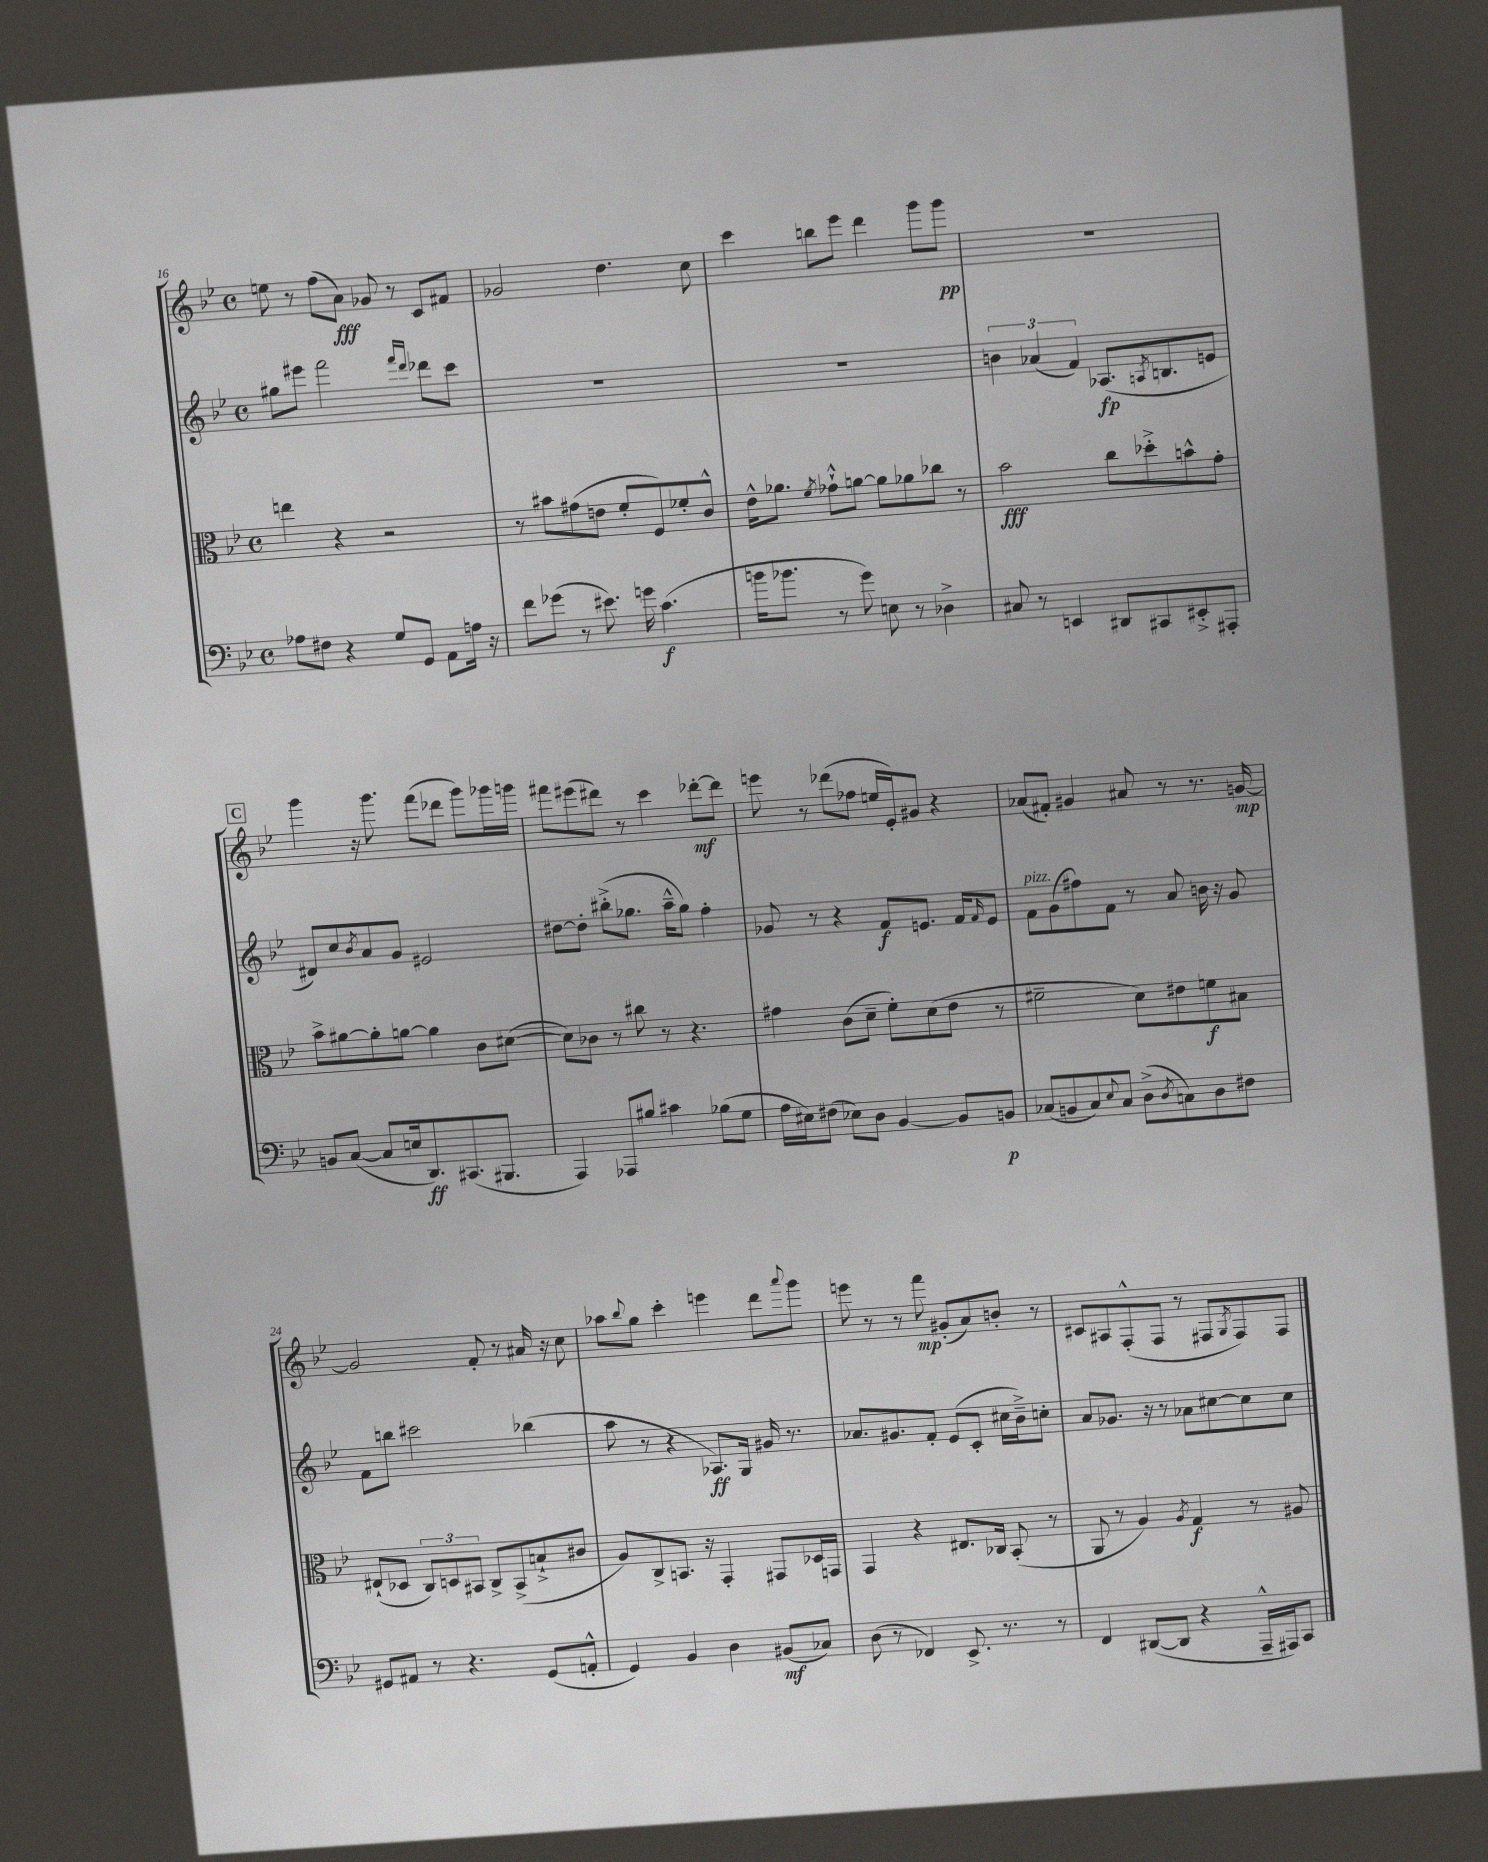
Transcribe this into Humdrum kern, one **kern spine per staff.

**kern	**dynam	**kern	**dynam	**kern	**dynam	**kern	**dynam
*part4	*part4	*part3	*part3	*part2	*part2	*part1	*part1
*staff4	*staff4	*staff3	*staff3	*staff2	*staff2	*staff1	*staff1
*clefF4	*	*clefC3	*	*clefG2	*	*clefG2	*
*k[b-e-]	*	*k[b-e-]	*	*k[b-e-]	*	*k[b-e-]	*
*M4/4	*	*M4/4	*	*M4/4	*	*M4/4	*
*met(c)	*	*met(c)	*	*met(c)	*	*met(c)	*
=16	=16	=16	=16	=16	=16	=16	=16
8A-X\L	.	4een\	.	8gg#X\L	.	8een\	.
8F#X\J	.	.	.	8eee#X\J	.	8r	.
4r	.	4r	.	2fff\	.	(8ff\L	.
.	.	.	.	.	.	8a\J)	fff
8G/L	.	2r	.	.	.	8g-X/	.
8GG/J	.	.	.	.	.	8r	.
.	.	.	.	16qqfff/LL	.	.	.
.	.	.	.	16qqddd/JJ	.	.	.
8AA\L	.	.	.	8ddd-X\L	.	8c/L	.
16An\Jk	.	.	.	8ccc\J	.	8f#X/J	.
16r	.	.	.	.	.	.	.
=17	=17	=17	=17	=17	=17	=17	=17
8f\L	.	8r	.	1r	.	2g-X/	.
(8g-X\J	.	8b#X\L	.	.	.	.	.
8r	.	(8g#X\	.	.	.	.	.
8.e#X\)	.	8en\J	.	.	.	.	.
.	.	8f'/L	.	.	.	4.dd\	.
16gn\	.	.	.	.	.	.	.
(4.c\	f	8F/)	.	.	.	.	.
.	.	8f-X'/	.	.	.	.	.
.	.	8c^^/J	.	.	.	8cc\	.
=18	=18	=18	=18	=18	=18	=18	=18
16bn\KL	.	16e-^^\KL	.	1r	.	4ccc\	.
8.b-X\J	.	8.a-X\J	.	.	.	.	.
.	.	8qf/	.	.	.	.	.
8r	.	8g-X`^^\L	.	.	.	8bbn\L	.
8g\)	.	[8an\J	.	.	.	8eee-\J	.
8En\	.	8a\L]	.	.	.	4ddd\	.
8r	.	8a-X\	.	.	.	.	.
4D-X^\	.	8cc-X\J	.	.	.	8ggg\L	.
.	.	8r	.	.	.	8ggg\J	pp
=19	=19	=19	=19	=19	=19	=19	=19
8C#X/	.	2b-\	fff	6bn\	.	1r	.
8r	.	.	.	.	.	.	.
.	.	.	.	(6a-X/	.	.	.
4EEn/	.	.	.	.	.	.	.
.	.	.	.	6f/)	.	.	.
8DD#X/L	.	8cc\L	.	(8.A-X/L	fp	.	.
8CC#X/	.	8dd-X'^\	.	.	.	.	.
.	.	.	.	8qAn/	.	.	.
.	.	.	.	8.Bn/	.	.	.
8EE#X'^/	.	8bn^^\	.	.	.	.	.
8AAA#X'/J	.	8g'\J	.	8en/J	.	.	.
!!LO:LB:g=z
!!LO:REH:place=s1:t=C
=20	=20	=20	=20	=20	=20	=20	=20
8BBn/L	.	8b-^\L	.	8d#X/L)	.	4ggg\	.
([8C/J	.	[8a#X\	.	8cc/	.	.	.
.	.	.	.	8qb-/	.	.	.
8C/L]	.	8a#'\]	.	8a/	.	16r	.
.	.	.	.	.	.	8.ggg\	.
16En/k	.	[8an\J	.	8g/J	.	.	.
8.DD/)	ff	.	.	.	.	.	.
.	.	4a\]	.	2e#X/	.	(8fff\L	.
(8.CC#X/	.	.	.	.	.	8ddd-X\J	.
.	.	8c\L	.	.	.	8ggg\L)	.
8.BBB#X/J	.	.	.	.	.	.	.
.	.	([8d#X\J	.	.	.	16ggg-X\L	.
.	.	.	.	.	.	16gggn\JJ	.
=21	=21	=21	=21	=21	=21	=21	=21
4AAA/)	.	8d#\L])	.	[8dd#X\L	.	8fff#X\L	.
.	.	8c-X\J	.	8dd#'\J]	.	(8eee#X\	.
8AAA-X/L	.	8r	.	(8bb#X'^\L	.	8ddd#X\J)	.
8B#X/J	.	8cc#X\	.	8.gg-X\J	.	8r	.
4c#X\	.	8r	.	.	.	4ccc\	.
.	.	.	.	16aa~^^\KL	.	.	.
.	.	4.r	.	8gg-\J)	.	.	.
(8B-X\L	.	.	.	4ff'\	.	[8ddd-X'\L	mf
8G\J	.	.	.	.	.	8ddd-\J]	.
=22	=22	=22	=22	=22	=22	=22	=22
16A\LL	.	4g#X\	.	8g-X/	.	8eeen\	.
16E#X\J)	.	.	.	.	.	.	.
(8F#X\J	.	.	.	8r	.	8r	.
8E-X\L)	.	(8c\L	.	4r	.	(8ddd-X\L	.
8D\J	.	8d~\J	.	.	.	8ff-X\J	.
[4BB-/	.	8f'\L)	.	8f/L	f	16een/LL	.
.	.	.	.	.	.	16e-'/J)	.
.	.	(8d\	.	8.en/J	.	8g#X/J	.
8BB-/L]	.	8e-\J	.	.	.	4r	.
.	.	.	.	16f/KL	.	.	.
.	.	.	.	16qqf/	.	.	.
8BBn/J	p	8r	.	8e/J	.	.	.
=23	=23	=23	=23	=23	=23	=23	=23
!	!	!	!	!LO:TX:a:i:t=pizz.	!	!	!
(8C-X/L	.	2f#X~\	.	8f\L	.	(8a-X/L	.
8BBn/	.	.	.	(8g\	.	8f#X'/J)	.
8C-/)	.	.	.	8ff#X\)	.	4g#X/	.
8qqE-/	.	.	.	.	.	.	.
8C-/J	.	.	.	8f\J	.	.	.
(8D^\L	.	8d\L)	.	8r	.	8a#X/	.
8qD/	.	.	.	.	.	.	.
8Cn\)	.	8e#X\	.	8a/	.	8r	.
8D\	.	8fn\	f	16bn\	.	8.r	.
.	.	.	.	16r	.	.	.
8F#X\J	.	8B#X\J	.	8g/	.	.	.
.	.	.	.	.	.	[16gn/	mp
!!LO:LB:g=z
=24	=24	=24	=24	=24	=24	=24	=24
8GG#X/L	.	(8E#X`/L	.	8f\L	.	2g/]	.
8AA#X/J	.	8D-X/J	.	8bbn\J	.	.	.
8r	.	12C/L)	.	2ccc#X\	.	.	.
.	.	12Dn/	.	.	.	.	.
4.r	.	.	.	.	.	.	.
.	.	12BB#X/J	.	.	.	.	.
.	.	8C^/L	.	.	.	8f'/	.
.	.	(8BB#^/	.	.	.	8r	.
(8GG#/L	.	8Bn`^/	.	(4bb-X\	.	16a#X/	.
.	.	.	.	.	.	16r	.
8AAn'^^/J	.	8c#X/J	.	.	.	8cc\	.
=25	=25	=25	=25	=25	=25	=25	=25
4GG/)	.	8A/L)	.	8aa\	.	8aa-X\L	.
.	.	.	.	.	.	8qqbb-/	.
.	.	8C^/	.	8r	.	8gg\J	.
4BB-/	.	8.BBn/J	.	4r	.	4ccc'\	.
.	.	16r	.	.	.	.	.
4D\	.	4GG'/	.	8.A-X/L)	ff	4eeen\	.
.	.	.	.	16G/Jk	.	.	.
(8BB#X/L	mf	8GG#X/L	.	16g#X/	.	8ddd\L	.
.	.	.	.	8.r	.	.	.
.	.	.	.	.	.	8qqaaa/	.
8C-X/J)	.	16D-X/L	.	.	.	8ggg\J	.
.	.	16GGn/JJ	.	.	.	.	.
=26	=26	=26	=26	=26	=26	=26	=26
(8D\	.	4GG/	.	8.a-X/L	.	8eeen\	.
8r	.	.	.	.	.	8r	.
.	.	.	.	8.g#X/	.	.	.
4FF-X/)	.	4r	.	.	.	8r	.
.	.	.	.	8f'/J	.	8fff\	mp
8.EE-^/	.	8.E#X/L	.	(8e-/L	.	(8g#X'/L	.
.	.	.	.	8c'/J	.	8a/)	.
8.r	.	16C-X/Jk	.	.	.	.	.
.	.	(8BB-'/	.	16cc#X\LL	.	8bn'/J	.
.	.	.	.	16b-~^\J)	.	.	.
8r	.	8r	.	8ccn'\J	.	8r	.
=27	=27	=27	=27	=27	=27	=27	=27
4FF/	.	8AA/	.	8a/L	.	8c#X/L	.
.	.	8r	.	8.g-X/J	.	8A#X/	.
([8DD#X/L	.	4A/)	.	.	.	(8F'^^/	.
.	.	.	.	16r	.	.	.
8DD#/J]	.	.	.	8r	.	8F/J	.
.	.	8qA/	.	.	.	.	.
4r	.	4G/	f	8a-X\L	.	8r	.
.	.	.	.	[8cc#X\	.	8F#X/L	.
.	.	.	.	.	.	8qG/	.
16AAA~^^/LL	.	8r	.	8cc#\]	.	8F#/)	.
16AAA#X/J)	.	.	.	.	.	.	.
8CC/J	.	8A#X/	.	8cc#\J	.	8F#/J	.
==	==	==	==	==	==	==	==
*-	*-	*-	*-	*-	*-	*-	*-
